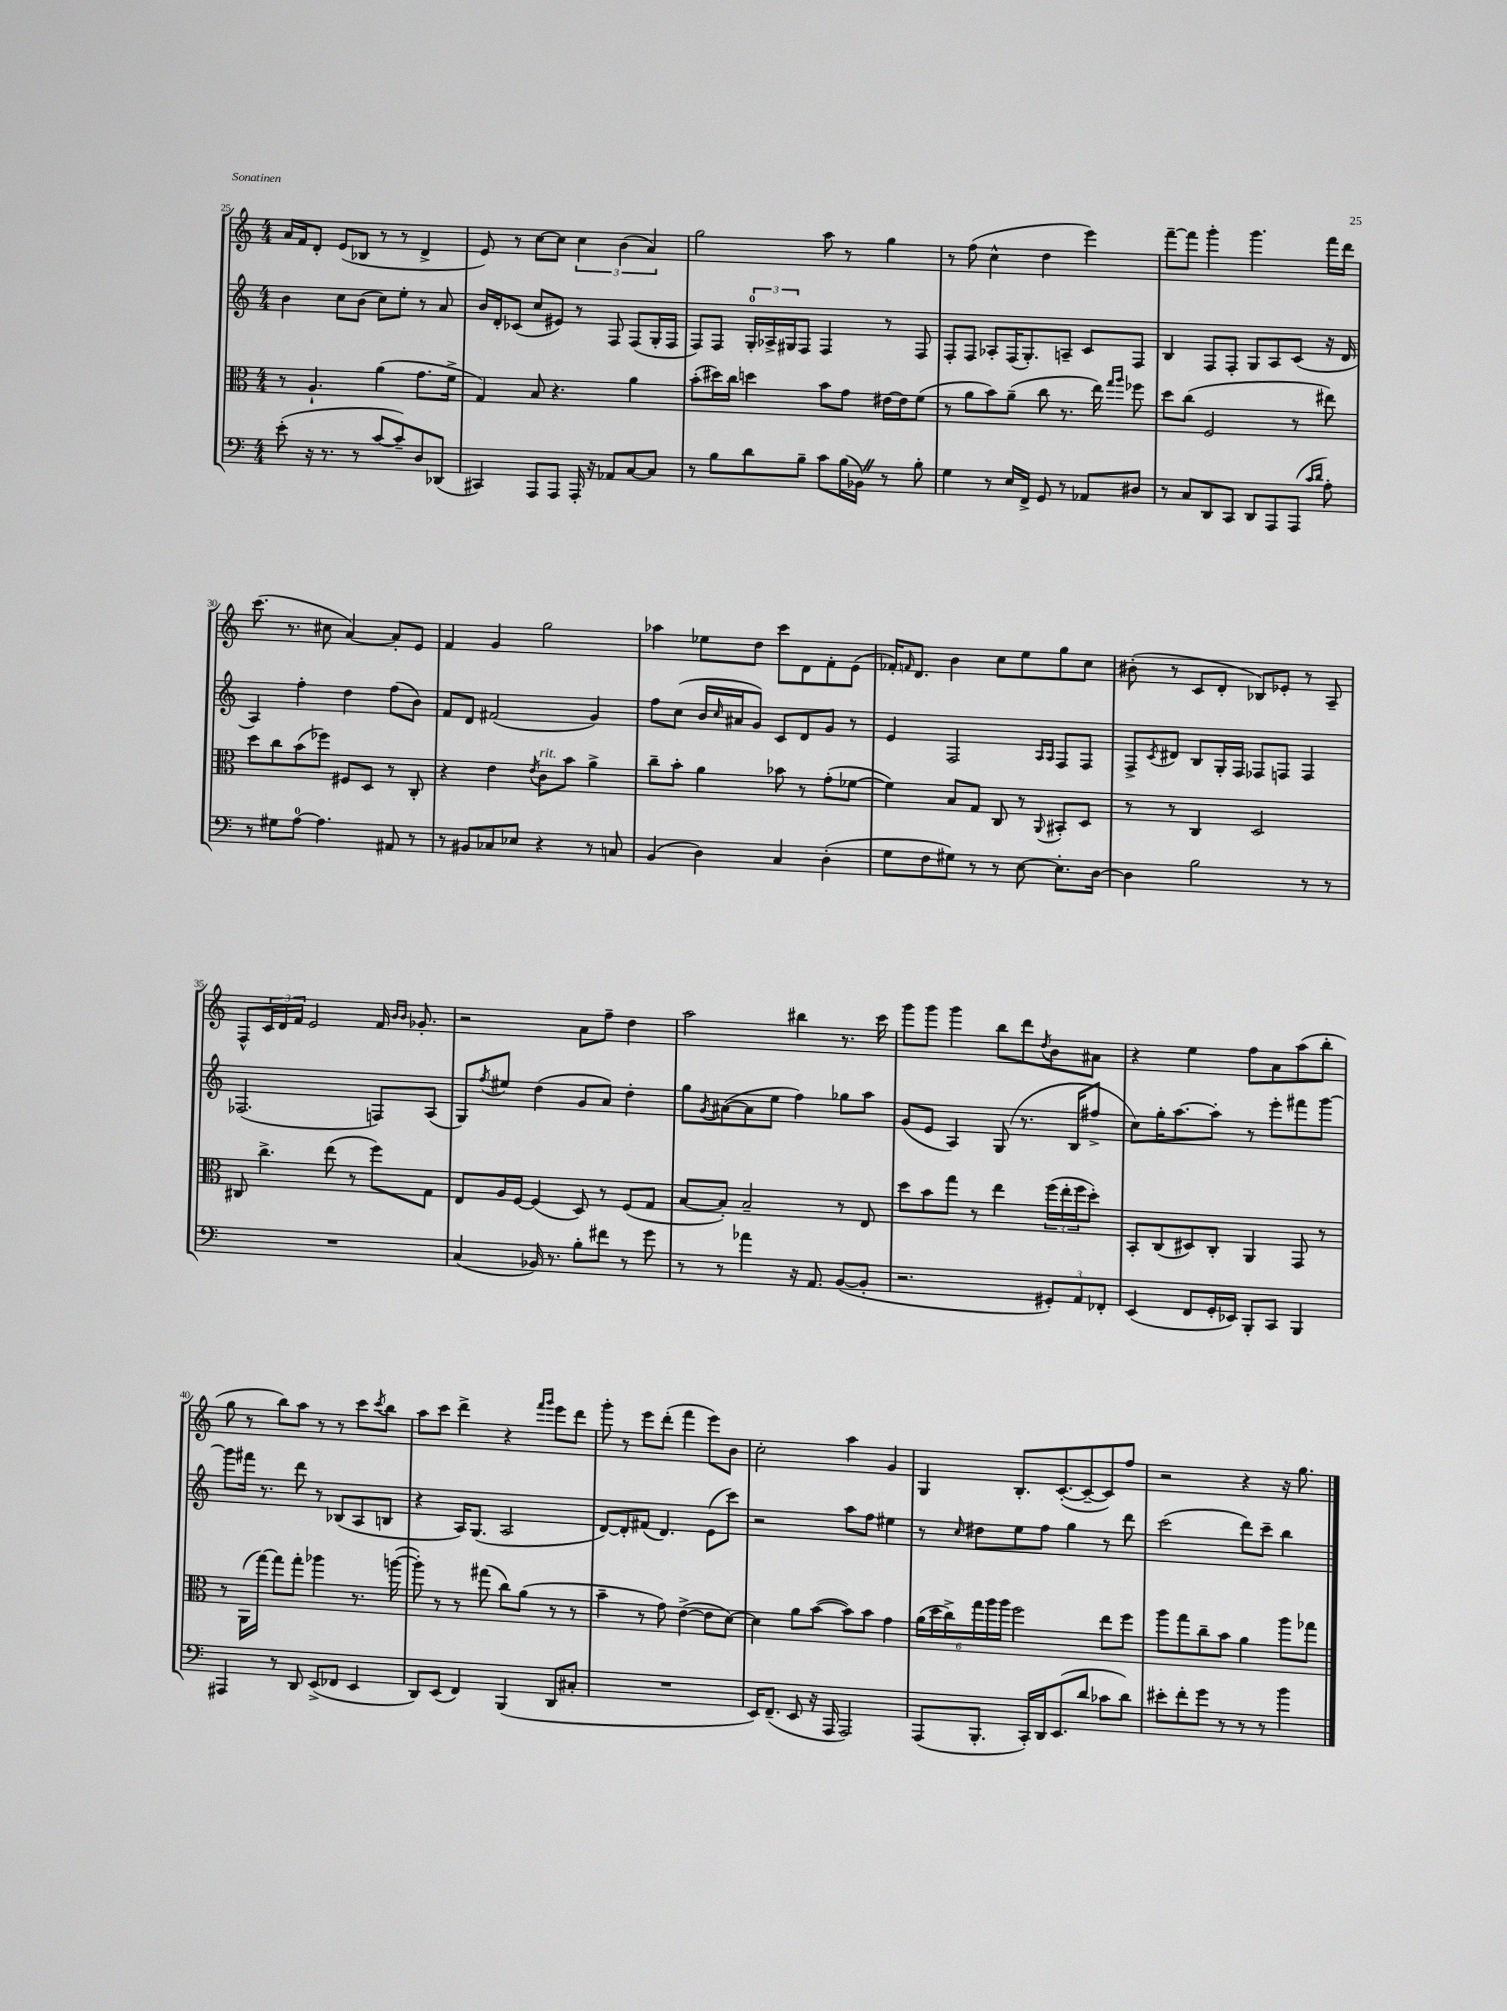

**kern	**kern	**kern	**kern
*staff4	*staff3	*staff2	*staff1
*clefF4	*clefC3	*clefG2	*clefG2
*k[]	*k[]	*k[]	*k[]
*M4/4	*M4/4	*M4/4	*M4/4
(8e'	8r	4b	16a
.	.	.	16f
16r	4.A`	.	8d'
8.r	.	.	.
.	.	8cc	(8e
8r	.	(8b	8B-
[8c	(4a	8cc)	8r
8c~])	.	8ee'	8r
8D	8.g	8r	4d^
(8DD-	.	8a	.
.	16f^	.	.
=	=	=	=
4CC#)	4G)	16b	8e)
.	.	16d'	.
.	.	(8c-	8r
8AAA	8B	8cc	[8cc
8AAA	4.r	8e#)	8cc]
16AAA'	.	8r	6cc
16r	.	.	.
8AA-	.	8F	.
.	.	.	(6b
[8C	4a	(8F	.
.	.	.	6a)
8C]	.	16G'	.
.	.	16F	.
=	=	=	=
8r	(8b'	8F)	2gg
8B	16dd#)	8F	.
.	16cc	.	.
8d	4dd	24G'	.
.	.	24A-^	.
.	.	24G#	.
8B~	.	8F	.
8c	8b	4F	8aa
(16B	8g	.	8r
16BB-)	.	.	.
8r	[16e#	8r	4gg
.	16e#]	.	.
8B'	(8f	8F	.
=	=	=	=
4G	8r	8F'	8r
.	8a	8F	(8ff
8r	8b)	8A-'	4cc^^
16E	(8a~	(16F	.
16FF^	.	8.G')	.
8GG	8cc	.	4dd
8r	8.r	8A~	.
8AA-	.	8c	4eee)
.	16ee)	.	.
.	16qqgg	.	.
.	16qqaa	.	.
8D#	8ff-	8F	.
=	=	=	=
8r	8dd	4B	[8fff~
8C	(8cc	.	8fff]
8DD	2F	8F	4ggg'
8CC	.	8F'	.
8DD	.	8G	4.ggg
8AAA	.	8A	.
(8AAA	8r	(8c	.
16qqc	.	.	.
16qqd	.	.	.
8A')	8ee#)	16r	16fff
.	.	16d	16ddd
=	=	=	=
8r	8dd	4A)	(8.ccc
8G#	8cc	.	.
.	.	.	8.r
[8A	(8b	4ff'	.
4.A]	8ff-)	.	8cc#
.	8F#	4dd	[4a)
.	8D	.	.
8AA#	8r	(8ff	8a']
8r	8C'	8b)	8e
=	=	=	=
8r	4r	8f	4f
8BB#	.	8d	.
8C-	4e	(2f#	4g
8E-	.	.	.
.	8qe	.	.
4r	8c	.	2gg
.	8b	.	.
8r	4a^	4g)	.
8C	.	.	.
=	=	=	=
(4BB	8cc~	8ff	4aa-
.	8b'	(8cc	.
4D)	4a	16b	8ee-
.	.	16qqcc	.
.	.	16a#	.
.	.	8g)	8dd
4C	8b-	8c	8ccc
.	8r	8d	8d
(4D'	(8g'	8g	8f'
.	[8f-	8r	(8e
=	=	=	=
8G	4f-])	4e	16f-')
.	.	.	16qqf
.	.	.	8.d
8F	.	.	.
8G#)	8B	2F	4b
8r	8G	.	.
8r	8C	.	8cc
[8E	8r	.	8ee
.	.	16qqA	.
.	8qqAA	16qqA	.
8.E']	8BB#'	8F	8gg
.	8D	8F	8cc
[16D	.	.	.
=	=	=	=
4D]	8r	8F^	(8b#'
.	.	8qc	.
.	8r	8d#	8r
2B	4C	8B	8c
.	.	16G'	8d'
.	.	16F	.
.	2D	8F-	8B-)
.	.	8F	8e-'
8r	.	4F	8r
8r	.	.	8A~
=	=	=	=
1r	8C#	(2.F-	8F^^
.	4.cc^	.	24c
.	.	.	24d
.	.	.	24f
.	.	.	2e
.	(8ee	.	.
.	8r	.	.
.	8ff)	8F)	16f
.	.	.	16qqb
.	.	.	16qqb
.	.	.	8.g-'
.	8G	(8A	.
=	=	=	=
(4C	8E	8G)	2r
.	.	8qff	.
.	16A	8ee#	.
.	[16F	.	.
16BB-)	(4F]	(4dd	.
8.r	.	.	.
8B'	8D)	8g	8a
8f#	8r	8a)	8ff~
8r	(8F	4dd'	4dd
8g	8G	.	.
=	=	=	=
8r	[8B	8gg	2aa
.	.	8qg	.
8r	8B'])	([8a#	.
4a-	2B~	8a#]	.
.	.	8ee	.
16r	.	4ff)	4bb#
8.AA	.	.	.
([8BB	8r	8gg-	8.r
8BB']	8E	8aa	.
.	.	.	16ccc
=	=	=	=
2.r	8dd	(8g	8ggg
.	8b	8e	8ggg
.	8gg	4A)	4ggg
.	8r	.	.
.	4ee	(8G	8bb
.	.	8.r	8ddd
.	.	.	8qdd
12GG#')	(24ff	.	8b
.	24ee'	.	.
.	.	16B	.
12AA	24ff	.	.
.	8dd')	8ff#^	8a#
12FF-'	.	.	.
=	=	=	=
(4EE	8BB'	8cc)	4r
.	(8C	16gg'	.
.	.	[8.aa	.
8FF	8D#)	.	4ee
16GG'	8C'	8aa']	.
16EE-)	.	.	.
8BBB'	4AA	8r	8ff
8CC	.	8eee'	8a
4BBB	8GG	8fff#	(8aa
.	8r	[8ggg	8bb'
=	=	=	=
4AAA#	8r	8ggg]	8gg
.	(16AA	16fff#	8r
.	[16gg)	8.r	.
8r	8gg]	.	8bb)
8DD	8gg'	8ddd	8aa
(8EE^	4aa-	8r	8r
8FF-	.	(8B-	8r
4EE	8.r	8A	8ccc
.	.	.	8qccc
.	.	8B	8bb
.	([16aa	.	.
=	=	=	=
8DD)	8aa'])	4r	8aa
(8EE	8r	.	8ccc
4FF)	8r	16A)	4ddd^
.	.	(8.G	.
.	(8gg#	.	.
(4BBB	8cc)	2A	4r
.	(8a	.	.
.	.	.	16qqfff
.	.	.	16qqggg
8DD	8r	.	8eee
8C#'	8r	.	8ddd
=	=	=	=
1r	4b~	[8d)	8ggg'
.	.	8d']	8r
.	8r	(8f#	8eee
.	8g)	4.d)	(8ddd'
.	([4e^	.	4fff
.	8e]	(8e	8eee)
.	[8d)	8ccc)	8b
=	=	=	=
16EE)	4d]	2r	2cc'
(8.FF~	.	.	.
8EE	8a	.	.
16r	([8b	.	.
16AAA	.	.	.
2AAA)	8b])	8aa	4aa
.	8b	8ff	.
.	4g	4ee#	4g
=	=	=	=
(8AAA	(24a	8r	4G
.	24dd	.	.
.	24cc^)	.	.
.	.	16qqcc	.
8.BBB'	24gg	8dd#	.
.	24aa	.	.
.	24aa	.	.
.	2ff	8ee	8.B'
16CC')	.	.	.
16DD	.	8ff	.
(8.EE	.	.	([8.c'
.	.	4gg	.
8d	.	.	8c~_
8c-	8ee	8r	8c])
8d)	8ff	8ddd	8ff
=	=	=	=
8e#'	8aa	(2ccc	2r
8f'	8gg	.	.
8g	8cc~	.	.
8r	8b	.	.
8r	4a	8ddd)	4r
8r	.	8ccc~	.
4b	8aa	4bb	16r
.	.	.	8.gg
.	8gg-	.	.
==	==	==	==
*-	*-	*-	*-
